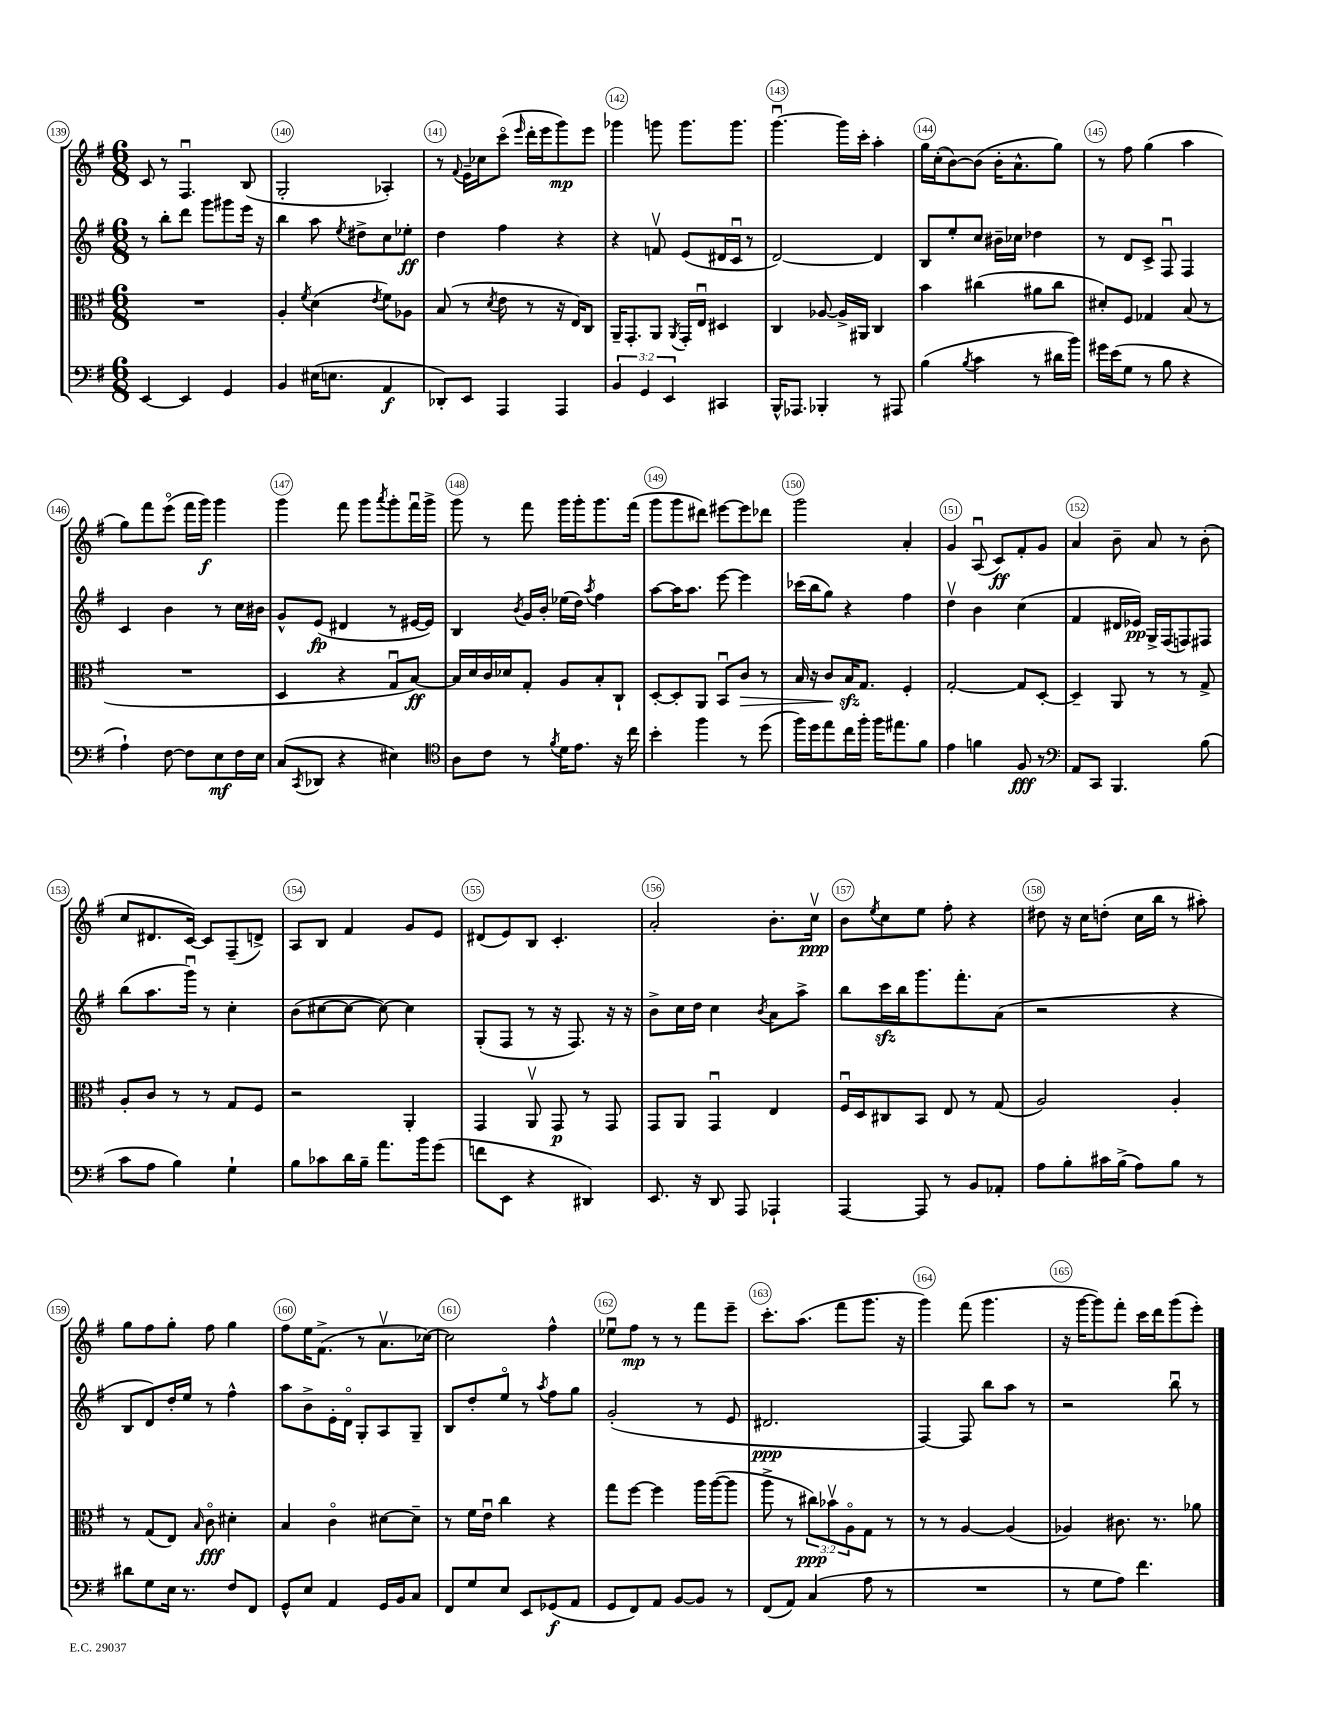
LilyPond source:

<<
\new StaffGroup <<
\new Staff = "s0" {
    \clef treble \key g \major \numericTimeSignature \time 6/8
    c'8 r8 fis4.\downbow b8( |
    g2-. aes4-.) |
    r8 \appoggiatura { fis'8 } e'16-- ces''16 c'''8\flageolet( \grace { e'''16 } d'''16-. e'''16 g'''8\mp) e'''8 |
    ges'''4 g'''8 g'''8. g'''8. |
    g'''4.~\downbow g'''16 c'''16-. a''4-. |
    g''16 c''16-.( b'8~) b'8( b'16-. a'8.-^ g''8) |
    r8 fis''8 g''4( a''4 |
    g''8) fis'''8 e'''8\flageolet( fis'''16 g'''16\f) g'''4 |
    g'''4 fis'''8 g'''8 \acciaccatura { a'''8 } g'''8-. fis'''16\downbow g'''16-> |
    g'''8 r8 fis'''8 g'''16 g'''16-. g'''8. fis'''16( |
    g'''8 g'''8 dis'''8) eis'''8~ eis'''8 des'''8 |
    g'''2 a'4-. |
    g'4 a8\downbow( c'8\ff) fis'8-. g'8 |
    a'4 b'8-- a'8 r8 b'8-.( |
    c''8 dis'8. c'16~) c'8 fis8--( d'8->) |
    a8 b8 fis'4 g'8 e'8 |
    dis'8( e'8) b8 c'4.-. |
    a'2-. b'8.-. c''16\upbow\ppp |
    b'8 \acciaccatura { e''8 } c''8 e''8 fis''8-. r4 |
    dis''8 r16 c''16 d''8-.( c''16 b''16 r8 ais''8-.) |
    g''8 fis''8 g''8-. fis''8 g''4 |
    fis''8 e''16 fis'8.->( r8 a'8.\upbow ces''16~) |
    ces''2 fis''4-^ |
    ees''8\downbow fis''8\mp r8 r8 fis'''8 e'''8-- |
    c'''8.-. a''8.( fis'''8 g'''8. r16 |
    g'''4) fis'''8( g'''4. |
    r16 g'''16~ g'''8) fis'''8-. c'''16 d'''16 g'''8( e'''8-.) \bar "|." |
}
\new Staff = "s1" {
    \clef treble \key g \major \numericTimeSignature \time 6/8
    r8 b''8-. d'''8 g'''8 gis'''8 e'''16 r16 |
    b''4 a''8 \acciaccatura { e''8 } dis''8-> c''8 ees''8-.\ff |
    d''4 fis''4 r4 |
    r4 f'8\upbow e'8( dis'16 c'16\downbow r8 |
    d'2~) d'4 |
    b8 e''8-. c''8 bis'16-- ces''16 des''4 |
    r8 d'8 c'8-> fis8\downbow fis4 |
    c'4 b'4 r8 c''16 bis'16 |
    g'8-^ e'8\fp( dis'4 r8 eis'16~ eis'16) |
    b4 \acciaccatura { b'8 } g'16 b'16-. ees''16( d''16) \acciaccatura { a''8 } fis''4 |
    a''8~ a''16 a''8. e'''8~ e'''4 |
    ces'''16( b''16 g''8) r4 fis''4 |
    d''4\upbow b'4 c''4( |
    fis'4 dis'16 ees'16\pp) g16-> fis16( f8) fis8 |
    b''8( a''8. g'''16\downbow) r8 c''4-. |
    b'8( cis''8~ cis''8~ cis''8~) cis''4 |
    g8-.( fis8 r8 r16 fis8.) r16 r16 |
    b'8-> c''16 d''16 c''4 \acciaccatura { b'8 } a'8 a''8-> |
    b''8 c'''16\sfz b''16 g'''8. fis'''8.-. a'8( |
    r2 r4 |
    b8 d'8) d''16-. e''16 r8 fis''4-^ |
    a''8 b'8-> e'16-. d'16\flageolet g8-. a8 g8-- |
    b8 d''8-. e''8\flageolet r8 \acciaccatura { a''8 } fis''8 g''8 |
    g'2-.( r8 e'8 |
    dis'2.\ppp |
    fis4~) fis8 b''8 a''8 r8 |
    r2 b''8\downbow r8 \bar "|." |
}
\new Staff = "s2" {
    \clef alto \key g \major \numericTimeSignature \time 6/8 \override Staff.TupletNumber.text = #tuplet-number::calc-fraction-text
    R2. |
    a4-. \acciaccatura { fis'8 } d'4( \acciaccatura { e'8 } fis'8) aes8 |
    b8( r8 \acciaccatura { d'8 } e'8 r8 r16 e16) c8 |
    a,16-- g,8.-. a,8 \acciaccatura { a,8 } g,16-. e16\downbow dis4 |
    c4 aes8~ aes16-> ais,16 c4 |
    b'4 cis''4( ais'8 cis''8 |
    dis'8-.) fis8 ges4 b8( r8 |
    R2. |
    d4 r4 g8\downbow b8~\ff) |
    b16 d'16 c'16 des'16 g8-. a8 b8-. c8-! |
    d8~-. d8-. a,8 b,8\downbow c'8\> r8 |
    b16 r16 c'8 b16\sfz\! g8. fis4-. |
    g2~-. g8 d8~-. |
    d4-- a,8 r8 r8 g8-> |
    a8-. c'8 r8 r8 g8 fis8 |
    r2 a,4-. |
    g,4 a,8\upbow g,8\p r8 g,8 |
    g,8 a,8 g,4\downbow e4 |
    fis16\downbow d16 cis8 b,8 e8 r8 g8( |
    a2) a4-. |
    r8 g8( e8) \grace { b16 } c'8\flageolet\fff dis'4-. |
    b4 c'4\flageolet dis'8~ dis'8-- |
    r8 fis'16 e'16\downbow c''4 r4 |
    g''8 fis''8~ fis''4 a''16 a''16~( a''8 |
    a''8-> r8 \tuplet 3/2 { cis''8\ppp) bes'8\upbow a8\flageolet } g8 r8 |
    r8 r8 a4~ a4( |
    aes4) cis'8. r8. aes'8 \bar "|." |
}
\new Staff = "s3" {
    \clef bass \key g \major \numericTimeSignature \time 6/8 \override Staff.TupletNumber.text = #tuplet-number::calc-fraction-text
    e,4~ e,4 g,4 |
    b,4 eis16( e8. a,4\f |
    des,8-.) e,8 a,,4 a,,4 |
    \tuplet 3/2 { b,4 g,4 e,4 } cis,4 |
    b,,16-^ aes,,8. bes,,4-. r8 ais,,8 |
    b4( \acciaccatura { b8 } c'4 r8 dis'16 b'16) |
    gis'16 e'16( g8 r8 b8 r4 |
    a4-!) fis8~ fis8 e8\mf fis16 e16 |
    c8( \acciaccatura { c,8 } des,8 r4 eis4) |
    \clef tenor a8 c'8 r8 \acciaccatura { fis'8 } d'16 e'8. r16 c''16 |
    b'4-. fis''4 r8 d''8( |
    fis''16) d''16 e''8 c''16 fis''16-. fis''16 eis''8. fis'8 |
    e'4 f'4 fis8\fff r8 |
    \clef bass a,8 c,8 b,,4. b8( |
    c'8 a8 b4) g4-! |
    b8 ces'8 d'16 b16-- a'8. b'16 g'8( |
    f'8 e,8 r4 dis,4) |
    e,8. r16 d,8 a,,8 aes,,4-! |
    a,,4~ a,,8 r8 b,8 aes,8-. |
    a8 b8-. cis'16 b16->( a8) b8 r8 |
    dis'8 g8 e16 r8. fis8 fis,8 |
    g,8-^ e8 a,4 g,16 b,16 c8 |
    fis,8 g8 e8 e,8 ges,8\f( a,8 |
    g,8 fis,8) a,8 b,8~ b,8 r8 |
    fis,8( a,8) c4( a8 r8 |
    R2. |
    r8 g8 a8) fis'4. \bar "|." |
}
>>
>>
\layout { \context { \Score currentBarNumber = #139 \override BarNumber.break-visibility = ##(#f #t #t) barNumberVisibility = #all-bar-numbers-visible \override BarNumber.stencil = #(make-stencil-circler 0.1 0.3 ly:text-interface::print) } }
